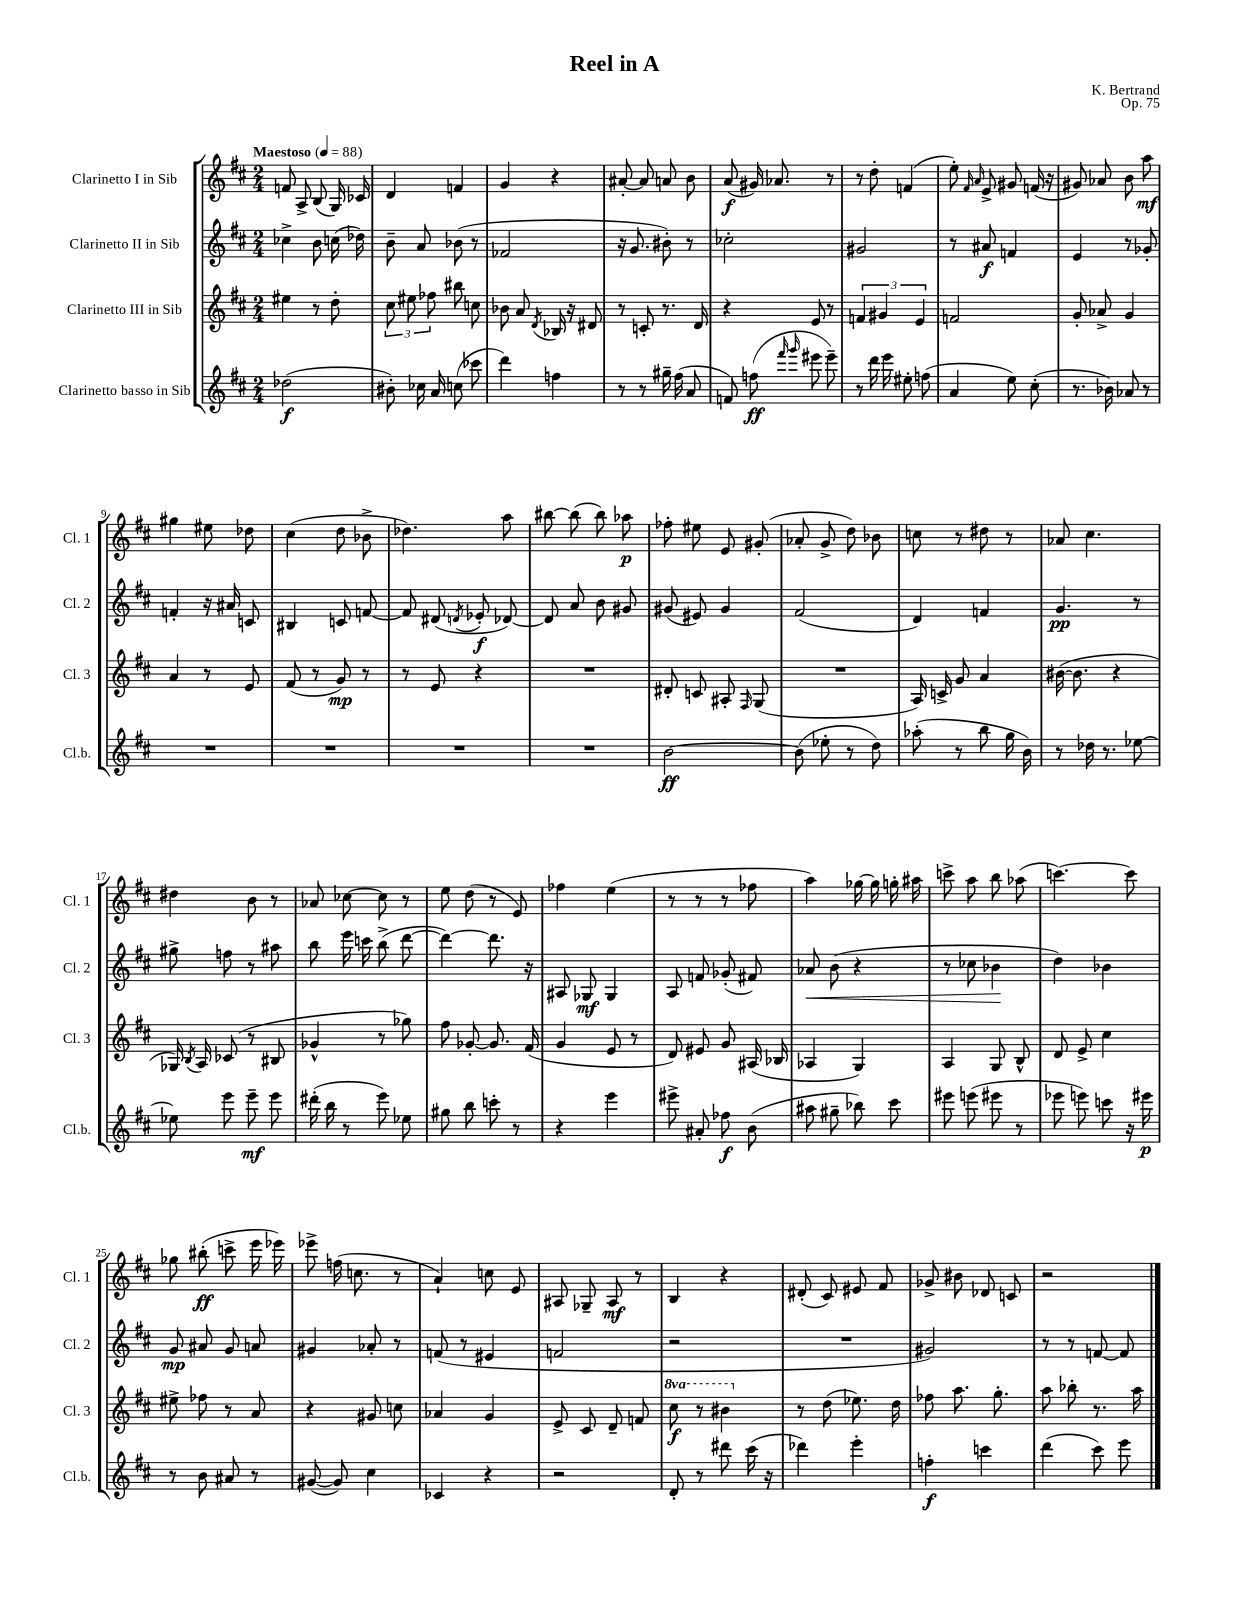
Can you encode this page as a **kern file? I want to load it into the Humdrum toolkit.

**kern	**dynam	**kern	**dynam	**kern	**dynam	**kern	**dynam
*part4	*part4	*part3	*part3	*part2	*part2	*part1	*part1
*staff4	*staff4	*staff3	*staff3	*staff2	*staff2	*staff1	*staff1
*I"Clarinetto basso in Sib	*	*I"Clarinetto III in Sib	*	*I"Clarinetto II in Sib	*	*I"Clarinetto I in Sib	*
*I'Cl.b.	*	*I'Cl. 3	*	*I'Cl. 2	*	*I'Cl. 1	*
*clefG2	*	*clefG2	*	*clefG2	*	*clefG2	*
*k[f#c#]	*	*k[f#c#]	*	*k[f#c#]	*	*k[f#c#]	*
*M2/4	*	*M2/4	*	*M2/4	*	*M2/4	*
*MM88	*	*MM88	*	*MM88	*	*MM88	*
=1	=1	=1	=1	=1	=1	=1	=1
!	!	!	!	!	!	!LO:TX:a:B:t=Maestoso	!
(2dd-X\	f	4ee#X\	.	4cc-X^\	.	8fn/	.
.	.	.	.	.	.	8A^/	.
.	.	8r	.	8b\	.	(8B/	.
.	.	8dd'\	.	(16ccn\	.	16G/)	.
.	.	.	.	16dd-X\)	.	16c-X/	.
=2	=2	=2	=2	=2	=2	=2	=2
8b#X'\)	.	12cc#\	.	8b~\	.	4d/	.
.	.	12ee#X\	.	.	.	.	.
16cc-X\	.	.	.	8a/	.	.	.
.	.	12ff-X\	.	.	.	.	.
16a/	.	.	.	.	.	.	.
(8ccn\	.	8bb#X\	.	(8b-X\	.	4fn/	.
8ccc-X\	.	8ccn\	.	8r	.	.	.
=3	=3	=3	=3	=3	=3	=3	=3
4ddd\)	.	8b-X\	.	2f-X/	.	4g/	.
.	.	8a/	.	.	.	.	.
.	.	8qd/	.	.	.	.	.
4ffn\	.	16B-X/	.	.	.	4r	.
.	.	16r	.	.	.	.	.
.	.	8d#X/	.	.	.	.	.
=4	=4	=4	=4	=4	=4	=4	=4
8r	.	8r	.	16r	.	[8a#X'/	.
.	.	.	.	8.g/	.	.	.
8r	.	8cn'/	.	.	.	8a#/]	.
16gg#X~\	.	8.r	.	8b#X'\)	.	8an/	.
(16ff#\	.	.	.	.	.	.	.
8a/	.	.	.	8r	.	8b\	.
.	.	16d/	.	.	.	.	.
=5	=5	=5	=5	=5	=5	=5	=5
8fn/)	.	4r	.	2cc-X'\	.	(8a/	f
(8ffn\	ff	.	.	.	.	16g#X/)	.
.	.	.	.	.	.	8.a-X/	.
16qqfff#/	.	.	.	.	.	.	.
16qqggg/	.	.	.	.	.	.	.
8eee#X\	.	8e/	.	.	.	.	.
8eee#~\)	.	8r	.	.	.	8r	.
=6	=6	=6	=6	=6	=6	=6	=6
8r	.	6fn/	.	2g#X/	.	8r	.
16ddd\	.	.	.	.	.	8dd'\	.
.	.	6g#X/	.	.	.	.	.
16eee\	.	.	.	.	.	.	.
8ee#X'\	.	.	.	.	.	(4fn/	.
.	.	6e/	.	.	.	.	.
(8ffn\	.	.	.	.	.	.	.
=7	=7	=7	=7	=7	=7	=7	=7
4a/	.	2fn/	.	8r	.	8ee'\)	.
.	.	.	.	.	.	16qqf#/	.
.	.	.	.	.	.	16qqa/	.
.	.	.	.	8a#X/	f	8e^/	.
8ee\)	.	.	.	4fn/	.	8g#X/	.
(8cc#'\	.	.	.	.	.	(16fn/	.
.	.	.	.	.	.	16r	.
=8	=8	=8	=8	=8	=8	=8	=8
8.r	.	8g'/	.	4e/	.	8g#X/)	.
.	.	8a-X^/	.	.	.	8a-X/	.
16b-X\)	.	.	.	.	.	.	.
8a-X/	.	4g/	.	8r	.	8b\	.
8r	.	.	.	8g-X'/	.	8aa\	mf
!!LO:LB:g=z
=9	=9	=9	=9	=9	=9	=9	=9
2r	.	4a/	.	4fn'/	.	4gg#X\	.
.	.	8r	.	16r	.	8ee#X\	.
.	.	.	.	16a#X/	.	.	.
.	.	8e/	.	8cn/	.	8dd-X\	.
=10	=10	=10	=10	=10	=10	=10	=10
2r	.	(8f#/	.	4B#X/	.	(4cc#\	.
.	.	8r	.	.	.	.	.
.	.	8g/)	mp	8cn/	.	8dd\	.
.	.	8r	.	[8fn/	.	8b-X^\	.
=11	=11	=11	=11	=11	=11	=11	=11
2r	.	8r	.	8f/]	.	4.dd-X\)	.
.	.	8e/	.	(8d#X/	.	.	.
.	.	.	.	8qdn/	.	.	.
.	.	4r	.	8e-X'/	f	.	.
.	.	.	.	[8d-X/)	.	8aa\	.
=12	=12	=12	=12	=12	=12	=12	=12
2r	.	2r	.	8d-/]	.	[8bb#X\	.
.	.	.	.	8a/	.	(8bb#\]	.
.	.	.	.	8b\	.	8bb#\)	.
.	.	.	.	8g#X/	.	8aa-X\	p
=13	=13	=13	=13	=13	=13	=13	=13
[2b\	ff	8d#X'/	.	(8g#X/	.	8ff-X'\	.
.	.	8cn/	.	8e#X/)	.	8ee#X\	.
.	.	8A#X'/	.	4g#/	.	8e/	.
.	.	16qqF#/	.	.	.	.	.
.	.	(8G/	.	.	.	(8g#X'/	.
=14	=14	=14	=14	=14	=14	=14	=14
(8b\]	.	2r	.	(2f#/	.	8a-X'/	.
8ee-X'\	.	.	.	.	.	8g^/	.
8r	.	.	.	.	.	8dd\)	.
8dd\)	.	.	.	.	.	8b-X\	.
=15	=15	=15	=15	=15	=15	=15	=15
(8aa-X'\	.	16A/)	.	4d/)	.	8ccn\	.
.	.	16cn^/	.	.	.	.	.
8r	.	8g/	.	.	.	8r	.
8bb\	.	4a/	.	4fn/	.	8dd#X\	.
16gg\	.	.	.	.	.	8r	.
16b\)	.	.	.	.	.	.	.
=16	=16	=16	=16	=16	=16	=16	=16
8r	.	([16b#X\	.	4.g/	pp	8a-X/	.
.	.	8.b#\]	.	.	.	.	.
16dd-X\	.	.	.	.	.	4.cc#\	.
8.r	.	.	.	.	.	.	.
.	.	4r	.	.	.	.	.
[8ee-X\	.	.	.	8r	.	.	.
!!LO:LB:g=z
=17	=17	=17	=17	=17	=17	=17	=17
8ee-X\]	.	16G-X/)	.	8gg#X^\	.	4dd#X\	.
.	.	8qB/	.	.	.	.	.
.	.	16A/	.	.	.	.	.
8eee\	.	(8c-X/	.	8ffn\	.	.	.
8eee~\	mf	8r	.	8r	.	8b\	.
8eee\	.	8B#X/	.	8aa#X\	.	8r	.
=18	=18	=18	=18	=18	=18	=18	=18
(16ddd#X'\	.	4g-X^^/	.	8bb\	.	8a-X/	.
16bb\	.	.	.	.	.	.	.
8r	.	.	.	16eee\	.	[8cc-X\	.
.	.	.	.	16cccn\	.	.	.
8eee\)	.	8r	.	(8bb^\	.	8cc-\]	.
8ee-X\	.	8gg-X\)	.	[8ddd\	.	8r	.
=19	=19	=19	=19	=19	=19	=19	=19
8gg#X\	.	8ff#\	.	4ddd\_)	.	8ee\	.
8bb\	.	[8g-X'/	.	.	.	(8dd\	.
8cccn'\	.	8.g-/]	.	8.ddd\]	.	8r	.
8r	.	.	.	.	.	8e/)	.
.	.	(16f#/	.	16r	.	.	.
=20	=20	=20	=20	=20	=20	=20	=20
4r	.	4g/	.	8A#X/	.	4ff-X\	.
.	.	.	.	8G-X/	mf	.	.
4eee\	.	8e/	.	4G-/	.	(4ee\	.
.	.	8r	.	.	.	.	.
=21	=21	=21	=21	=21	=21	=21	=21
8eee#X^\	.	8d/)	.	8A/	.	8r	.
8a#X'/	.	8e#X/	.	8fn/	.	8r	.
8ff-X\	f	8g/	.	(8g-X'/	.	8r	.
(8b\	.	(16A#X/	.	8f#X/)	.	8ff-X\	.
.	.	16B-X/	.	.	.	.	.
=22	=22	=22	=22	=22	=22	=22	=22
!	!	!	!	!	!LO:HP:b	!	!
8aa#X\	.	4A-X/	.	8a-X/	<	4aa\)	.
8gg#X~\	.	.	.	(8b\	.	.	.
8bb-X\)	.	4G/)	.	4r	.	[16gg-X\	.
.	.	.	.	.	.	16gg-\]	.
8ccc#\	.	.	.	.	.	16ggn'\	.
.	.	.	.	.	.	16aa#X\	.
=23	=23	=23	=23	=23	=23	=23	=23
8eee#X\	.	4A/	.	8r	.	8cccn^\	.
(8eeen\	.	.	.	8cc-X\	.	8aa\	.
8eee#X\	.	8G/	.	4b-X\	.	8bb\	.
8r	.	8B^^/	.	.	.	(8aa-X\	.
.	.	.	.	.	[	.	.
=24	=24	=24	=24	=24	=24	=24	=24
8eee-X\	.	8d/	.	4dd\)	.	[4.cccn\)	.
8eeen\)	.	8e^/	.	.	.	.	.
8cccn\	.	4cc#\	.	4b-X\	.	.	.
16r	.	.	.	.	.	8ccc\]	.
16eee#X\	p	.	.	.	.	.	.
!!LO:LB:g=z
=25	=25	=25	=25	=25	=25	=25	=25
8r	.	8ee#X^\	.	8g/	mp	8gg-X\	.
8b\	.	8ff-X\	.	8a#X/	.	(8bb#X'\	ff
8a#X/	.	8r	.	8g/	.	8cccn^\	.
8r	.	8a/	.	8an/	.	16eee\	.
.	.	.	.	.	.	16eee-X\)	.
=26	=26	=26	=26	=26	=26	=26	=26
([8g#X/	.	4r	.	4g#X/	.	8eee-X^\	.
8g#/])	.	.	.	.	.	(16ffn\	.
.	.	.	.	.	.	8.ccn\	.
4cc#\	.	8g#X/	.	8a-X'/	.	.	.
.	.	8ccn\	.	8r	.	8r	.
=27	=27	=27	=27	=27	=27	=27	=27
4c-X/	.	4a-X/	.	(8fn/	.	4a`/)	.
.	.	.	.	8r	.	.	.
4r	.	4g/	.	4e#X/	.	8ccn\	.
.	.	.	.	.	.	8e/	.
=28	=28	=28	=28	=28	=28	=28	=28
2r	.	8e^/	.	2fn/	.	8A#X/	.
.	.	8c#/	.	.	.	8G-X~/	.
.	.	8d~/	.	.	.	8A#/	mf
.	.	8fn/	.	.	.	8r	.
=29	=29	=29	=29	=29	=29	=29	=29
*	*	*8va	*	*	*	*	*
8d'/	.	8ccc#\	f	2r	.	4B/	.
8r	.	8r	.	.	.	.	.
8ddd#X\	.	4bb#X\	.	.	.	4r	.
(16ccc#\	.	.	.	.	.	.	.
16r	.	.	.	.	.	.	.
=30	=30	=30	=30	=30	=30	=30	=30
*	*	*X8va	*	*	*	*	*
4ddd-X\)	.	8r	.	2r	.	(8d#X'/	.
.	.	(8dd\	.	.	.	8c#/)	.
4eee'\	.	8.ee-X\)	.	.	.	8e#X/	.
.	.	.	.	.	.	8f#/	.
.	.	16dd\	.	.	.	.	.
=31	=31	=31	=31	=31	=31	=31	=31
4ffn'\	f	8ff-X\	.	2g#X/)	.	8g-X^/	.
.	.	8.aa\	.	.	.	8b#X\	.
4cccn\	.	.	.	.	.	8d-X/	.
.	.	8.gg'\	.	.	.	.	.
.	.	.	.	.	.	8cn/	.
=32	=32	=32	=32	=32	=32	=32	=32
(4ddd\	.	8aa\	.	8r	.	2r	.
.	.	8bb-X'\	.	8r	.	.	.
8ccc#\)	.	8.r	.	[8fn/	.	.	.
8eee\	.	.	.	8f/]	.	.	.
.	.	16aa\	.	.	.	.	.
==	==	==	==	==	==	==	==
*-	*-	*-	*-	*-	*-	*-	*-
